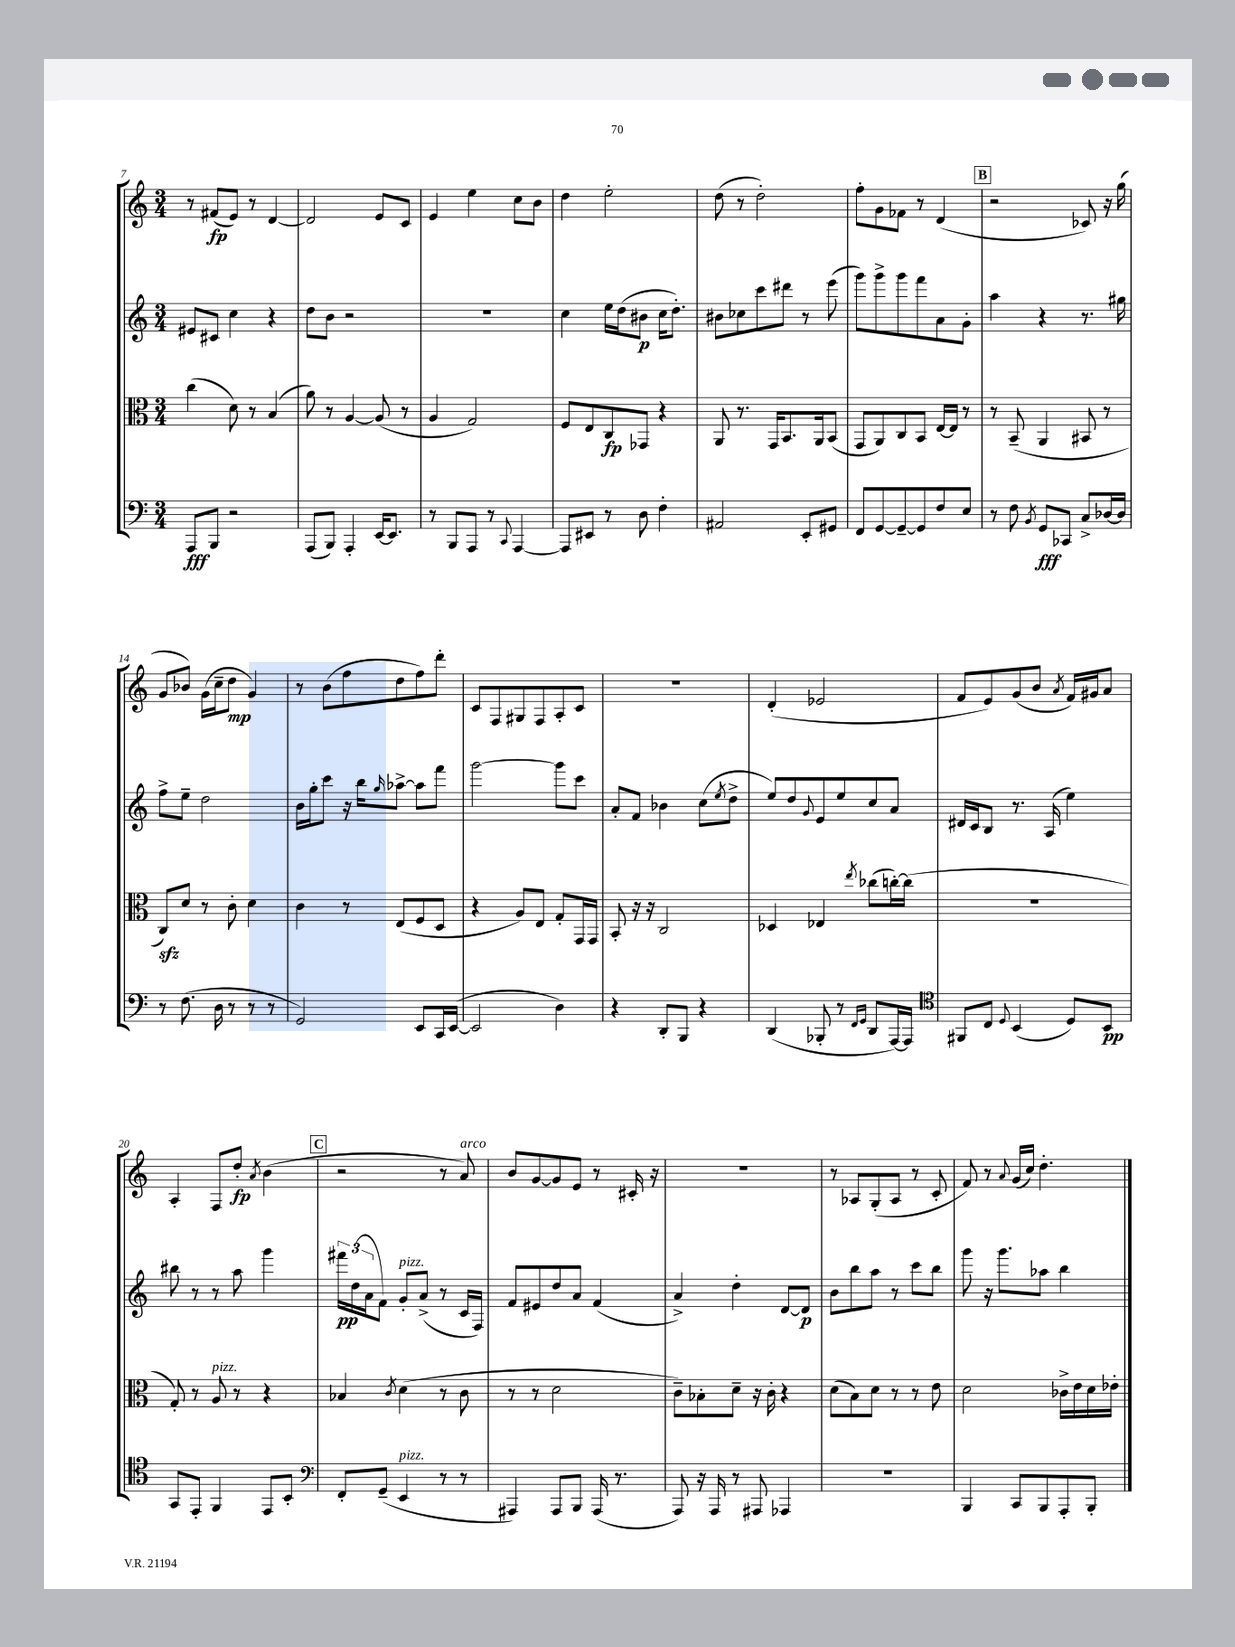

**kern	**dynam	**kern	**dynam	**kern	**dynam	**kern	**dynam
*part4	*part4	*part3	*part3	*part2	*part2	*part1	*part1
*staff4	*staff4	*staff3	*staff3	*staff2	*staff2	*staff1	*staff1
*clefF4	*	*clefC3	*	*clefG2	*	*clefG2	*
*k[]	*	*k[]	*	*k[]	*	*k[]	*
*M3/4	*	*M3/4	*	*M3/4	*	*M3/4	*
=7	=7	=7	=7	=7	=7	=7	=7
8AAA/L	fff	(4cc\	.	8e#X/L	.	8r	.
8BBB/J	.	.	.	8c#X/J	.	(8f#X/L	fp
2r	.	8d\)	.	4cc\	.	8e/J)	.
.	.	8r	.	.	.	8r	.
.	.	(4B/	.	4r	.	[4d/	.
=8	=8	=8	=8	=8	=8	=8	=8
(8AAA/L	.	8a\)	.	8dd\L	.	2d/]	.
8BBB/J)	.	8r	.	8b\J	.	.	.
4AAA'/	.	[4A/	.	2r	.	.	.
[16EE/KL	.	(8A/]	.	.	.	8e/L	.
8.EE/J]	.	.	.	.	.	.	.
.	.	8r	.	.	.	8c/J	.
=9	=9	=9	=9	=9	=9	=9	=9
8r	.	4A/	.	2.r	.	4e/	.
8BBB/L	.	.	.	.	.	.	.
8AAA/J	.	2G/)	.	.	.	4ee\	.
8r	.	.	.	.	.	.	.
8qqCC/	.	.	.	.	.	.	.
[4AAA/	.	.	.	.	.	8cc\L	.
.	.	.	.	.	.	8b\J	.
=10	=10	=10	=10	=10	=10	=10	=10
8AAA/L]	.	8F/L	.	4cc\	.	4dd\	.
8EE#X/J	.	8E/	.	.	.	.	.
8r	.	8C/	fp	16ee\LL	.	2ee'\	.
.	.	.	.	(16dd\J	.	.	.
8D\	.	8GG-X/J	.	8b#X\J	p	.	.
4F'\	.	4r	.	16cc\KL	.	.	.
.	.	.	.	8.dd'\J)	.	.	.
=11	=11	=11	=11	=11	=11	=11	=11
2AA#X/	.	8AA/	.	8b#X\L	.	(8dd\	.
.	.	8.r	.	8cc-X\	.	8r	.
.	.	.	.	8ccc\	.	2dd'\)	.
.	.	16GG/KL	.	.	.	.	.
.	.	8.BB/	.	8ddd#X\J	.	.	.
8EE'/L	.	.	.	8r	.	.	.
.	.	16AA/k	.	.	.	.	.
8GG#X/J	.	(8BB/J	.	(8eee\	.	.	.
=12	=12	=12	=12	=12	=12	=12	=12
8FF/L	.	8GG/L	.	8ggg\L)	.	8ff'\L	.
[8GG/	.	8AA/)	.	8ggg^\	.	8g\	.
8GG~/_	.	8C/	.	8ggg\	.	8f-X\J	.
8GG/]	.	8BB/J	.	8fff\	.	8r	.
8F/	.	[16E/LL	.	8a\	.	(4d/	.
.	.	16E/JJ]	.	.	.	.	.
8E/J	.	8r	.	8g'\J	.	.	.
!!LO:REH:place=s1:t=B
=13	=13	=13	=13	=13	=13	=13	=13
8r	.	8r	.	4aa\	.	2r	.
8F\	.	(8BB~/	.	.	.	.	.
8qBB/	.	.	.	.	.	.	.
8GG/L	fff	4AA/	.	4r	.	.	.
8CC-X/J	.	.	.	.	.	.	.
8C^/L	.	8BB#X/	.	8.r	.	8c-X/)	.
[16D-X/L	.	8r	.	.	.	16r	.
16D-/JJ]	.	.	.	16gg#X\	.	(16gg\	.
!!LO:LB:g=z
=14	=14	=14	=14	=14	=14	=14	=14
8r	.	8Czz/L)	.	8ff^\L	.	8g/L	.
(8.F\	.	8d/J	.	8ee~\J	.	8b-X/J)	.
.	.	8r	.	2dd\	.	(16g\LL	.
16D\	.	.	.	.	.	16cc~\J	.
8r	.	8c'\	.	.	.	8dd\J	mp
8r	.	4d\	.	.	.	4g/)	.
8r	.	.	.	.	.	.	.
=15	=15	=15	=15	=15	=15	=15	=15
2GG/)	.	4c\	.	16b\LL	.	8r	.
.	.	.	.	16gg'\J	.	.	.
.	.	.	.	8ccc\J	.	(8b\L	.
.	.	8r	.	16r	.	8ff\	.
.	.	.	.	16bb\KL	.	.	.
.	.	.	.	16qqgg/	.	.	.
.	.	(8E/L	.	[8aa-X^\J	.	8dd\	.
8EE/L	.	8F/	.	8aa-\L]	.	8ff\)	.
16CC/L	.	8D/J	.	8fff\J	.	8ddd'\J	.
([16EE/JJ	.	.	.	.	.	.	.
=16	=16	=16	=16	=16	=16	=16	=16
2EE/]	.	4r	.	[2ggg\	.	8c/L	.
.	.	.	.	.	.	8F/	.
.	.	8A/L)	.	.	.	8G#X/	.
.	.	8E/J	.	.	.	8F/	.
4D\)	.	8G'/L	.	8ggg\L]	.	8A'/	.
.	.	16GG/L	.	8ccc\J	.	8c/J	.
.	.	16GG/JJ	.	.	.	.	.
=17	=17	=17	=17	=17	=17	=17	=17
4r	.	8BB'/	.	8a'/L	.	2.r	.
.	.	16r	.	8f/J	.	.	.
.	.	16r	.	.	.	.	.
8DD'/L	.	2C/	.	4b-X\	.	.	.
8BBB/J	.	.	.	.	.	.	.
4r	.	.	.	(8cc\L	.	.	.
.	.	.	.	8qee/	.	.	.
.	.	.	.	8dd^\J	.	.	.
=18	=18	=18	=18	=18	=18	=18	=18
(4DD/	.	4D-X/	.	8ee/L)	.	(4d'/	.
.	.	.	.	8dd/	.	.	.
.	.	.	.	8qqg/	.	.	.
8BBB-X'/	.	4E-X/	.	8e/	.	2e-X/	.
8r	.	.	.	8ee/	.	.	.
16qqFF/LL	.	.	.	.	.	.	.
16qqGG/JJ	.	8qee/	.	.	.	.	.
8DD/L	.	(8cc-X\L	.	8cc/	.	.	.
[16AAA/L)	.	[16ccn'\L)	.	8a/J	.	.	.
16AAA/JJ]	.	(16cc\JJ]	.	.	.	.	.
=19	=19	=19	=19	=19	=19	=19	=19
*clefC4	*	*	*	*	*	*	*
8FF#X/L	.	2.r	.	16d#X/LL	.	8f/L	.
.	.	.	.	16c/J	.	.	.
8C/J	.	.	.	8B/J	.	8e/)	.
8qqD/	.	.	.	.	.	.	.
(4BB/	.	.	.	8.r	.	(8g/	.
.	.	.	.	.	.	8b/J	.
.	.	.	.	(16A/	.	.	.
.	.	.	.	.	.	8qa/	.
8D/L)	.	.	.	4ee\)	.	16f/LL)	.
.	.	.	.	.	.	16g#X/J	.
8BB/J	pp	.	.	.	.	8a/J	.
!!LO:LB:g=z
=20	=20	=20	=20	=20	=20	=20	=20
8GG/L	.	8G'/)	.	8bb#X\	.	4A'/	.
8EE'/J	.	8r	.	8r	.	.	.
!	!	!LO:TX:a:i:t=pizz.	!	!	!	!	!
4FF/	.	8A/	.	8r	.	8F/L	.
.	.	8r	.	8aa\	.	8dd'/J	fp
.	.	.	.	.	.	8qa/	.
8EE/L	.	4r	.	4ggg\	.	(4b\	.
8BB'/J	.	.	.	.	.	.	.
!!LO:REH:place=s1:t=C
=21	=21	=21	=21	=21	=21	=21	=21
*clefF4	*	*	*	*	*	*	*
8FF'/L	.	4B-X/	.	24fff#X\LL	pp	2r	.
.	.	.	.	(24dd\	.	.	.
.	.	.	.	24a\J	.	.	.
(8GG~/J	.	.	.	8f\J)	.	.	.
.	.	8qc/	.	.	.	.	.
!	!	!	!	!LO:TX:a:i:t=pizz.	!	!	!
!LO:TX:a:i:t=pizz.	!	!	!	!	!	!	!
4EE/	.	(4d\	.	8g'/L	.	.	.
.	.	.	.	(8a^/J	.	.	.
8r	.	8r	.	8r	.	8r	.
!	!	!	!	!	!	!LO:TX:a:i:t=arco	!
8r	.	8c\	.	16c/LL	.	8a/)	.
.	.	.	.	16F/JJ)	.	.	.
=22	=22	=22	=22	=22	=22	=22	=22
4AAA#X/)	.	8r	.	8f/L	.	8b/L	.
.	.	8r	.	8e#X/	.	[8g/	.
8AAA#/L	.	2d\	.	8dd/	.	8g/]	.
8BBB/J	.	.	.	8a/J	.	8e/J	.
(16AAA#/	.	.	.	(4f/	.	8r	.
8.r	.	.	.	.	.	.	.
.	.	.	.	.	.	16c#X'/	.
.	.	.	.	.	.	16r	.
=23	=23	=23	=23	=23	=23	=23	=23
8AAA/)	.	8c~\L)	.	4a^/)	.	2.r	.
16r	.	8B-X'\	.	.	.	.	.
16AAA/	.	.	.	.	.	.	.
8r	.	8d~\J	.	4dd'\	.	.	.
8AAA#X/	.	16r	.	.	.	.	.
.	.	16c'\	.	.	.	.	.
4AAA-X/	.	4r	.	[8d/L	.	.	.
.	.	.	.	8d/J]	p	.	.
=24	=24	=24	=24	=24	=24	=24	=24
2.r	.	(8d\L	.	8b\L	.	8r	.
.	.	8B\)	.	8bb\	.	8A-X/L	.
.	.	8d\J	.	8aa\J	.	(8G'/	.
.	.	8r	.	8r	.	8A-/J	.
.	.	8r	.	8ccc\L	.	8r	.
.	.	8e\	.	8bb\J	.	8c'/	.
=25	=25	=25	=25	=25	=25	=25	=25
4BBB/	.	2d\	.	8ggg\	.	8f/)	.
.	.	.	.	16r	.	8r	.
.	.	.	.	8.ggg\L	.	.	.
.	.	.	.	.	.	8qqa/	.
8CC/L	.	.	.	.	.	(16g/LL	.
.	.	.	.	.	.	16cc/JJ)	.
8BBB/	.	.	.	8aa-X\J	.	4.dd'\	.
8AAA'/	.	16c-X^\LL	.	4bb\	.	.	.
.	.	16e\	.	.	.	.	.
8BBB'/J	.	16d\	.	.	.	.	.
.	.	16e-X'\JJ	.	.	.	.	.
==	==	==	==	==	==	==	==
*-	*-	*-	*-	*-	*-	*-	*-
